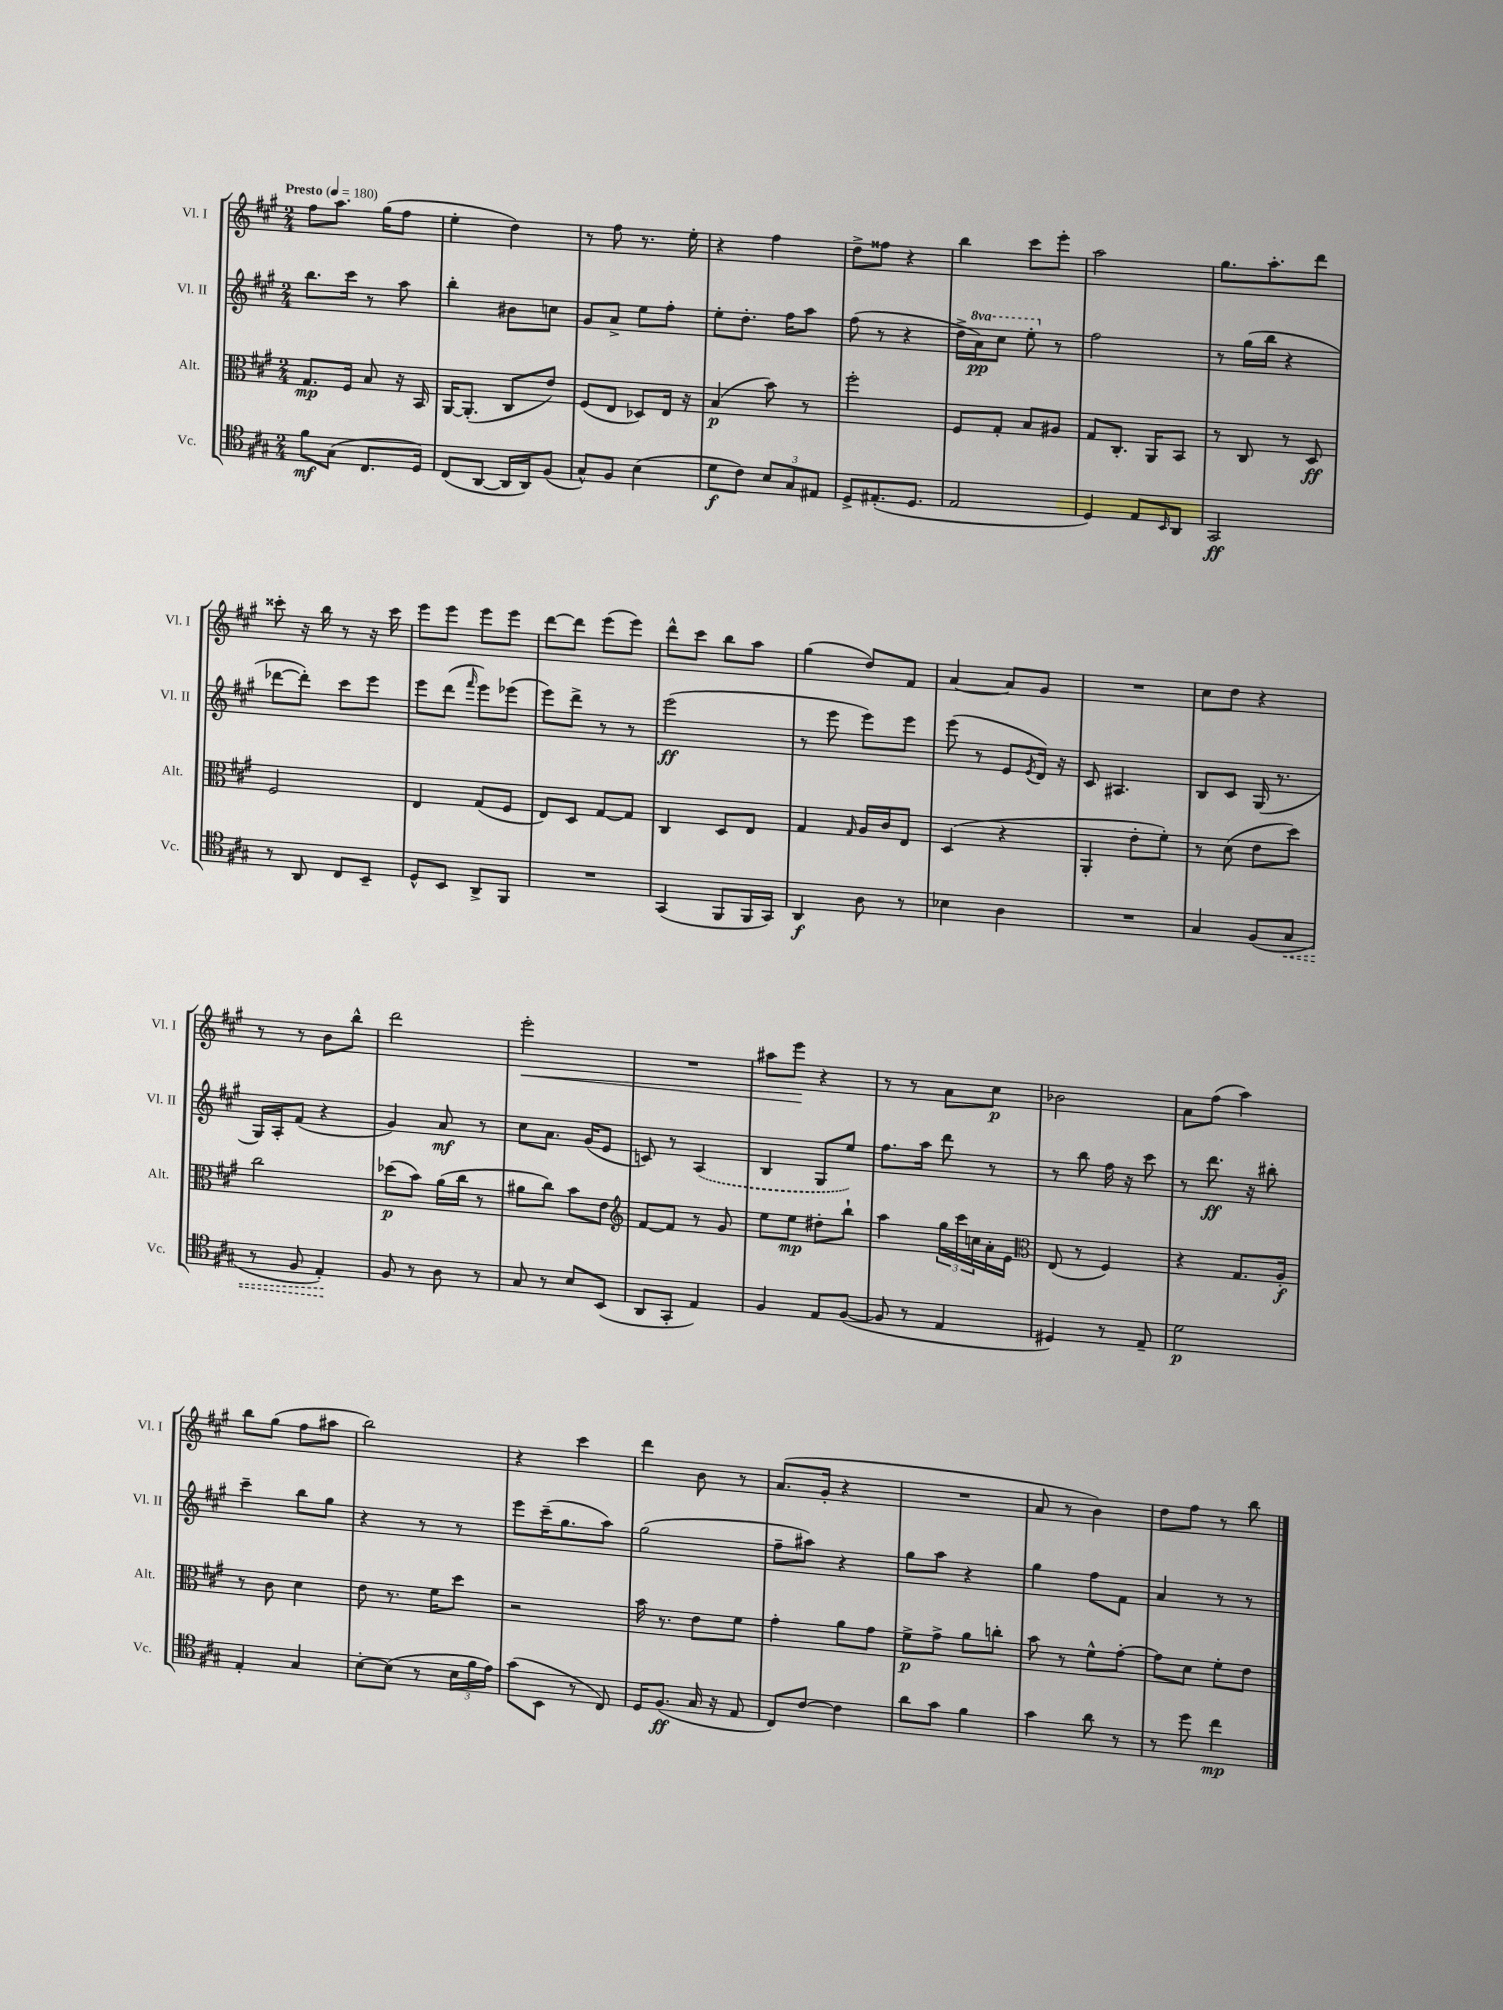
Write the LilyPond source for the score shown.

<<
\new StaffGroup <<
\new Staff = "s0" \with { instrumentName = "Vl. I" shortInstrumentName = "Vl. I" } {
    \clef treble \key a \major \numericTimeSignature \time 2/4 \tempo "Presto" 4 = 180
    fis''8 a''8. gis''16( fis''8 |
    e''4-. d''4) |
    r8 fis''8 r8. e''16-. |
    r4 fis''4 |
    d''8-> fisis''8 r4 |
    b''4 cis'''8 e'''8-. |
    a''2 |
    gis''8. a''8.-. d'''8 |
    cisis'''8-. r16 b''16 r8 r16 cisis'''16 |
    e'''8 e'''8 e'''8 e'''8 |
    d'''8~ d'''8 e'''8( e'''8) |
    d'''8-^ cis'''8 b''8 a''8 |
    gis''4( d''8) fis'8 |
    a'4~ a'8 gis'8 |
    R2 |
    cis''8 d''8 r4 |
    r8 r8 b'8 b''8-^ |
    d'''2 |
    e'''2-.\< |
    R2 |
    ais''8 e'''8\! r4 |
    r8 r8 a'8 cis''8\p |
    bes'2 |
    a'8 fis''8( a''4) |
    b''8 gis''8( fis''8 ais''8 |
    b''2) |
    r4 cis'''4 |
    d'''4 b'8 r8 |
    a'8.( gis'16-. r4 |
    R2 |
    a'8 r8 b'4) |
    d''8 fis''8 r8 b''8 \bar "|." |
}
\new Staff = "s1" \with { instrumentName = "Vl. II" shortInstrumentName = "Vl. II" } {
    \clef treble \key a \major \numericTimeSignature \time 2/4 \set Staff.ottavationMarkups = #ottavation-simple-ordinals
    b''8. cis'''16 r8 a''8 |
    b''4-. bis'8 c''8 |
    gis'8 a'8-> e''8 fis''8-. |
    e''8-. d''8.-. fis''16 a''8 |
    fis''8( r8 r4 |
    d''16-> \ottava #1 a''16\pp) cis'''8 e'''8-. \ottava #0 r8 |
    fis''2 |
    r8 gis''16( b''16 r4 |
    des'''8~ des'''8-.) cis'''8 e'''8 |
    e'''8 d'''8( \grace { fis'''16 } e'''8) ees'''8( |
    e'''8) d'''8-> r8 r8 |
    e'''2\ff( |
    r8 e'''8 e'''8) e'''8 |
    e'''8( r8 e'8 \acciaccatura { e'8 } d'16) r16 |
    cis'8 ais4. |
    b8 cis'8 gis16( r8. |
    gis16) a16-. fis'8( r4 |
    gis'4) a'8\mf r8 |
    cis''8 a'8. gis'16( e'8 |
    c'8) r8 \once \slurDashed a4( |
    b4 gis8 e''8) |
    fis''8. a''16 d'''8 r8 |
    r8 b''8 fis''16 r16 cis'''8 |
    r8 d'''8.\ff r16 bis''8-. |
    cis'''4-- b''8 gis''8 |
    r4 r8 r8 |
    e'''8 cis'''16--( gis''8. a''8) |
    gis''2( |
    fis''8-- ais''8) r4 |
    gis''8 a''8 r4 |
    gis''4 fis''8 fis'8 |
    a'4 r8 r8 \bar "|." |
}
\new Staff = "s2" \with { instrumentName = "Alt." shortInstrumentName = "Alt." } {
    \clef alto \key a \major \numericTimeSignature \time 2/4
    gis8.\mp fis16 b8 r16 b,16 |
    a,16~ a,8.-.( cis8 e'8) |
    fis8( e8 des8) e16 r16 |
    b4\p( b'8) r8 |
    fis''2-. |
    fis8 gis8-. b8 ais8 |
    gis8 cis8.-. a,16 b,8 |
    r8 cis8 r8 d8\ff |
    fis2 |
    e4 gis8( fis8 |
    e8) d8 gis8~ gis8 |
    cis4 d8 e8 |
    gis4 \grace { gis16 } a16 cis'16 e8 |
    d4( r4 |
    a,4-. e'8-. fis'8-.) |
    r8 d'8( e'8 d''8) |
    cis''2 |
    des''8\p( b'8) a'16( cis''16 r8 |
    ais'8 cis''8) b'8 e'8 |
    \clef treble fis'8~ fis'8 r8 gis'8 |
    e''8 e''8\mp dis''8-. b''8-! |
    a''4 \tuplet 3/2 { gis''16 cis'''16 c''16 } a'16-. e'16 |
    \clef alto e8( r8 fis4) |
    r4 gis8. a16-.\f |
    r8 cis'8 d'4 |
    e'8 r8. fis'16 d''8 |
    r2 |
    b'16 r8. e'8 fis'8 |
    gis'4-. a'8 gis'8 |
    fis'8->\p gis'8-> a'8 c''8-. |
    b'8 r8 fis'8-^ gis'8~-. |
    gis'8 d'8 fis'8-. e'8 \bar "|." |
}
\new Staff = "s3" \with { instrumentName = "Vc." shortInstrumentName = "Vc." } {
    \clef tenor \key a \major \numericTimeSignature \time 2/4
    fis'8\mf gis8( cis8. d16) |
    cis8( a,8~ a,16 a,16) fis8( |
    gis8-^) fis8 b4( |
    d'8\f cis'8) \tuplet 3/2 { b8 gis8 eis8 } |
    d8-> eis8.-.( d8. |
    e2 |
    d4) e8 \grace { b,16 } a,8 |
    gis,2\ff |
    r8 a,8 cis8 b,8-- |
    d8-^ b,8 a,8-> fis,8 |
    R2 |
    gis,4( fis,8 fis,16 gis,16) |
    a,4\f a8 r8 |
    bes4 a4 |
    R2 |
    gis4 fis8( \once \override Hairpin.style = #'dashed-line gis8\< |
    r8 fis8 e4-.\!) |
    fis8 r8 a8 r8 |
    gis8 r8 b8 b,8( |
    a,8 gis,8-. e4) |
    fis4 e8 fis8~( |
    fis8 r8 e4 |
    dis4) r8 e8-- |
    d'2\p |
    e4-. gis4 |
    b8~-. b8( r8 \tuplet 3/2 { b16 fis'16 e'16) } |
    gis'8( b,8 r8 cis8) |
    d16 fis8.\ff( gis16 r16 e8 |
    cis8) cis'8~ cis'4 |
    a'8 gis'8 fis'4 |
    gis'4 a'8 r8 |
    r8 d''8 cis''4\mp \bar "|." |
}
>>
>>
\layout { \context { \Score \remove "Bar_number_engraver" } }
